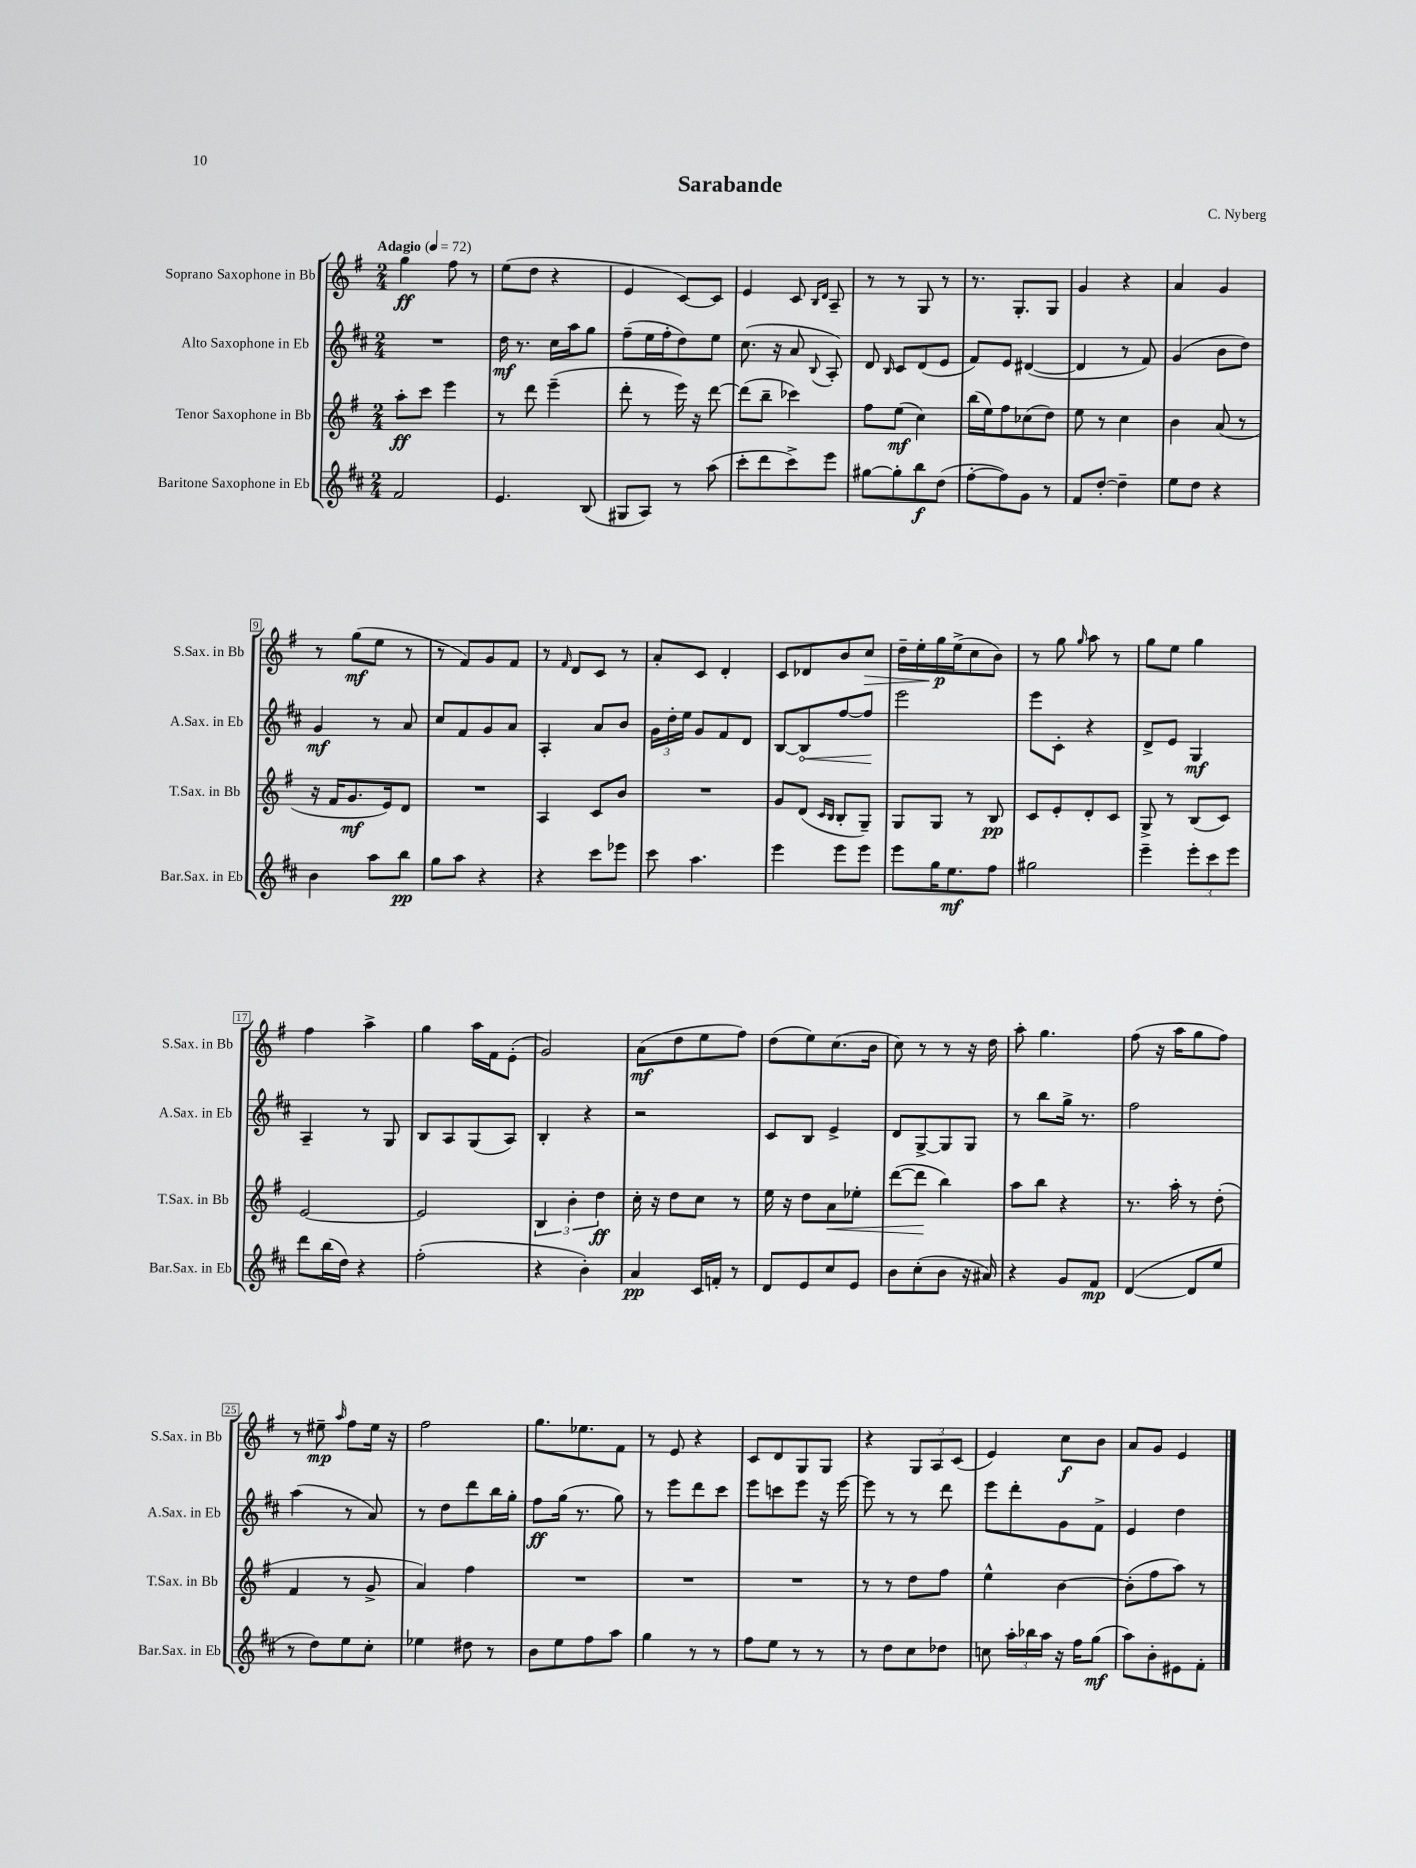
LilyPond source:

\header { title = "Sarabande" composer = "C. Nyberg" }
<<
\new StaffGroup <<
\new Staff = "s0" \with { instrumentName = "Soprano Saxophone in Bb" shortInstrumentName = "S.Sax. in Bb" } {
    \clef treble \key g \major \numericTimeSignature \time 2/4 \tempo "Adagio" 4 = 72
    \autoBeamOff g''4\ff fis''8 r8 |
    e''8[( d''8] r4 |
    e'4 c'8[~) c'8] |
    e'4 c'8 \grace { b16[ d'16] } a8-- |
    r8 r8 g8 r8 |
    r8. g8.[-. g8] |
    g'4 r4 |
    a'4 g'4 |
    r8 g''8[\mf( e''8] r8 |
    r8 fis'8[) g'8 fis'8] |
    r8 \grace { fis'16 } d'8[ c'8] r8 |
    a'8[-. c'8] d'4-. |
    c'8[ des'8 b'8 c''8]\> |
    d''16[-- e''16-. g''16\p\! e''16->( c''8 b'8]) |
    r8 g''8 \grace { g''16 } a''8 r8 |
    g''8[ e''8] g''4 |
    fis''4 a''4-> |
    g''4 a''16[ fis'16 e'8]-.( |
    g'2) |
    a'8[\mf( d''8 e''8 fis''8]) |
    d''8[( e''8) c''8.( b'16] |
    c''8) r8 r8 r16 d''16 |
    a''8-. g''4. |
    fis''8( r16 a''16[ g''8 fis''8]) |
    r8 eis''8--\mp \grace { a''16 } fis''8[ eis''16] r16 |
    fis''2 |
    g''8.[ ees''8. fis'8] |
    r8 e'8 r4 |
    c'8[ d'8 g8 g8] |
    r4 \tuplet 3/2 { g8[ a8 c'8]( } |
    e'4) c''8[\f b'8] |
    a'8[ g'8] e'4 \bar "|." |
}
\new Staff = "s1" \with { instrumentName = "Alto Saxophone in Eb" shortInstrumentName = "A.Sax. in Eb" } {
    \clef treble \key d \major \numericTimeSignature \time 2/4
    \autoBeamOff R2 |
    d''16\mf r8. cis''16[ a''16 g''8] |
    fis''8[--( e''16 fis''16-. d''8) e''8] |
    cis''8.( r16 a'8 \appoggiatura { b8 } a8-.) |
    d'8 \grace { b16 } cis'8[ d'8( e'8] |
    fis'8[) e'8] dis'4~( |
    dis'4 r8 fis'8) |
    g'4( b'8[ d''8]) |
    g'4\mf r8 a'8 |
    cis''8[ fis'8 g'8 a'8] |
    a4-. a'8[ b'8] |
    \tuplet 3/2 { g'16[ d''16-. e''16] } g'8[ fis'8 d'8] |
    b8[~ \once \override Hairpin.circled-tip = ##t b8\< fis''8~ fis''8]\! |
    e'''2 |
    e'''8[ cis'8]-. r4 |
    d'8[-> e'8] g4\mf |
    a4-- r8 g8 |
    b8[ a8 g8( a8]) |
    b4-. r4 |
    r2 |
    cis'8[ b8] e'4-> |
    d'8[ g8~-> g8 g8] |
    r8 b''8[ g''16]-> r8. |
    fis''2 |
    a''4( r8 a'8) |
    r8 d''8[ d'''8 b''16 g''16]-. |
    fis''8[\ff g''16]( r8. g''8) |
    r8 e'''8[ d'''8 cis'''8] |
    e'''8[ c'''8 e'''8] r16 e'''16~ |
    e'''8 r8 r8 d'''8 |
    e'''8[ d'''8-. g'8 fis'8]-> |
    e'4 d''4 \bar "|." |
}
\new Staff = "s2" \with { instrumentName = "Tenor Saxophone in Bb" shortInstrumentName = "T.Sax. in Bb" } {
    \clef treble \key g \major \numericTimeSignature \time 2/4
    \autoBeamOff a''8[-.\ff c'''8] e'''4 |
    r8 d'''8 e'''4--( |
    d'''8-. r8 e'''16) r16 d'''8~ |
    d'''8[( b''8]-- ces'''4) |
    fis''8[ e''8]\mf( c''4) |
    b''16[( e''16) fis''8 ces''8( d''8]) |
    e''8 r8 c''4 |
    b'4 a'8( r8 |
    r16 fis'16[ g'8.\mf e'16) d'8] |
    R2 |
    a4 c'8[ b'8] |
    R2 |
    g'8[ d'8]( \grace { c'16[ b16] } b8[-. g8]--) |
    g8[ g8] r8 b8\pp |
    c'8[ e'8-. d'8-. c'8] |
    g8-> r8 b8[( c'8]) |
    e'2~ |
    e'2 |
    \tuplet 3/2 { b4 b'4-. d''4\ff } |
    c''16-. r16 d''8[ c''8] r8 |
    e''16 r16 d''8[ a'8\< ees''8]-. |
    d'''8[~( d'''8]\! b''4) |
    a''8[ b''8] r4 |
    r8. a''16-. r8 d''8-.( |
    fis'4 r8 g'8-> |
    a'4) fis''4 |
    R2 |
    R2 |
    R2 |
    r8 r8 d''8[ fis''8] |
    e''4-^ b'4~ |
    b'8[-.( fis''8 a''8]) r8 \bar "|." |
}
\new Staff = "s3" \with { instrumentName = "Baritone Saxophone in Eb" shortInstrumentName = "Bar.Sax. in Eb" } {
    \clef treble \key d \major \numericTimeSignature \time 2/4
    \autoBeamOff fis'2 |
    e'4. b8( |
    gis8[ a8]) r8 a''8( |
    cis'''8[-. d'''8 cis'''8->) e'''8] |
    gis''8[~ gis''8-. b''8\f d''8]( |
    fis''8[~-. fis''8) g'8] r8 |
    fis'8[ d''8]~-. d''4-- |
    e''8[ d''8] r4 |
    b'4 a''8[ b''8]\pp |
    g''8[ a''8] r4 |
    r4 cis'''8[ ees'''8] |
    cis'''8 a''4. |
    e'''4 e'''8[ e'''8] |
    e'''8[ g''16 e''8.\mf fis''8] |
    gis''2 |
    e'''4-- \tuplet 3/2 { e'''8[-. cis'''8 e'''8] } |
    d'''8[ b''16( d''16]) r4 |
    fis''2-.( |
    r4 b'4-.) |
    a'4\pp cis'16[ f'16]-. r8 |
    d'8[ e'8 cis''8 e'8] |
    b'8[ cis''8-.( b'8] r16 ais'16) |
    r4 g'8[ fis'8]\mp |
    d'4~( d'8[ e''8] |
    r8 d''8[) e''8 cis''8]-. |
    ees''4 dis''8 r8 |
    b'8[ e''8 fis''8 a''8] |
    g''4 r8 r8 |
    fis''8[ e''8] r8 r8 |
    r8 d''8[ cis''8 des''8] |
    c''8 \tuplet 3/2 { a''16[-. bes''16 a''16] } r16 fis''16[ g''8]\mf( |
    a''8[) b'8-. eis'8 fis'8]-. \bar "|." |
}
>>
>>
\layout { \context { \Score \override BarNumber.stencil = #(make-stencil-boxer 0.1 0.3 ly:text-interface::print) } }
